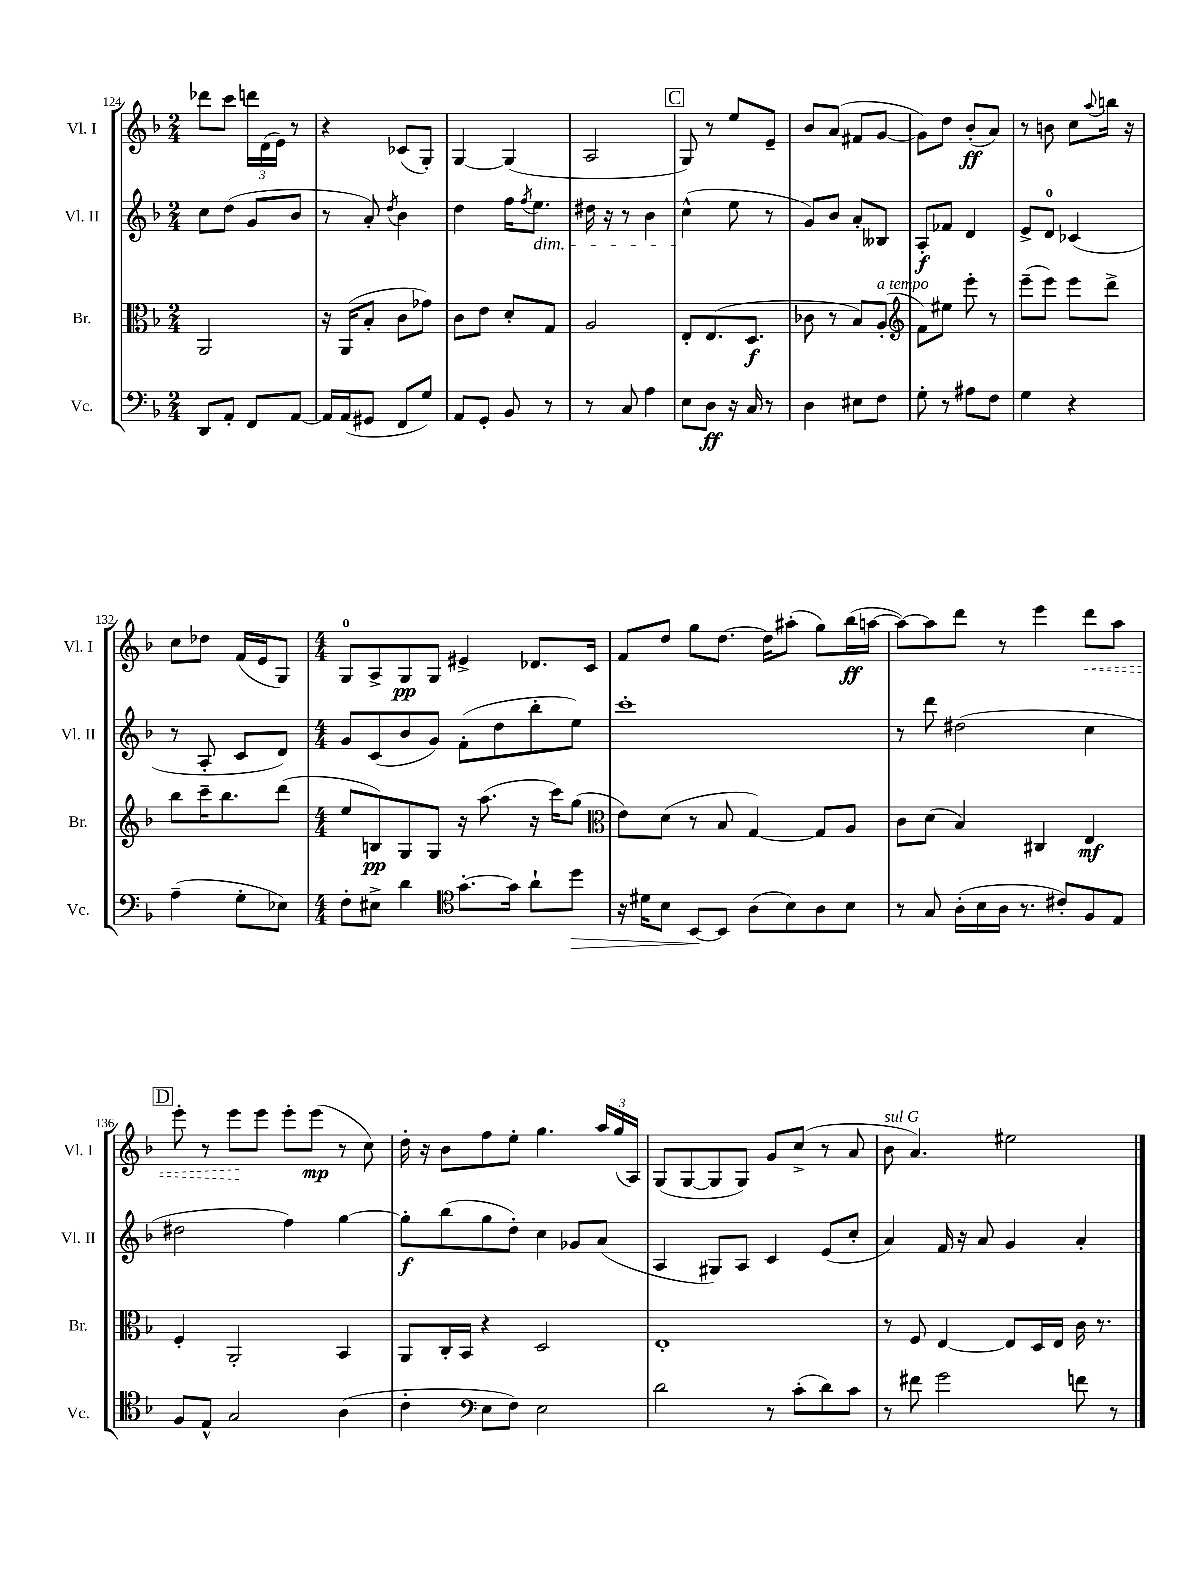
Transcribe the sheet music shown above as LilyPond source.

<<
\new StaffGroup <<
\new Staff = "s0" \with { instrumentName = "Vl. I" shortInstrumentName = "Vl. I" } {
    \clef treble \key f \major \numericTimeSignature \time 2/4
    des'''8 c'''8 \tuplet 3/2 { d'''16 d'16( e'16) } r8 |
    r4 ces'8( g8-.) |
    g4~ g4( |
    a2 |
    \mark \markup { \box "C" } g8) r8 e''8 e'8-- |
    bes'8 a'8( fis'8 g'8~ |
    g'8) d''8 bes'8-.\ff( a'8) |
    r8 b'8 c''8 \appoggiatura { a''8 } b''16 r16 |
    c''8 des''8 f'16( e'16 g8) |
    \numericTimeSignature \time 4/4 g8-0 a8-> g8\pp g8 eis'4-> des'8. c'16 |
    f'8 d''8 g''8 d''8.~ d''16 ais''8-.( g''8) bes''16\ff( a''16~ |
    a''8~) a''8 d'''8 r8 e'''4 \once \override Hairpin.style = #'dashed-line d'''8\< a''8 |
    \mark \markup { \box "D" } e'''8-. r8 e'''8\! e'''8 e'''8-. e'''8\mp( r8 c''8) |
    d''16-. r16 bes'8 f''8 e''8-. g''4. \tuplet 3/2 { a''16 g''16( a16) } |
    g8( g8~ g8 g8) g'8 c''8->( r8 a'8 |
    bes'8^\markup { \italic "sul G" } a'4.) eis''2 \bar "|." |
}
\new Staff = "s1" \with { instrumentName = "Vl. II" shortInstrumentName = "Vl. II" } {
    \clef treble \key f \major \numericTimeSignature \time 2/4
    c''8 d''8( g'8 bes'8 |
    r8 a'8-.) \acciaccatura { d''8 } bes'4 |
    d''4 f''16 \acciaccatura { f''8 } e''8.\dim |
    dis''16 r16 r8 bes'4 |
    \mark \markup { \box "C" } c''4-^\!( e''8 r8 |
    g'8) bes'8 a'8-. beses8 |
    a8-.\f fes'8 d'4 |
    e'8-> d'8-0 ces'4( |
    r8 a8-. c'8 d'8) |
    \numericTimeSignature \time 4/4 g'8 c'8( bes'8 g'8) f'8-.( d''8 bes''8-. e''8) |
    c'''1-. |
    r8 d'''8 dis''2( c''4 |
    \mark \markup { \box "D" } dis''2 f''4) g''4~ |
    g''8-.\f bes''8( g''8 d''8-.) c''4 ges'8 a'8( |
    a4 gis8) a8 c'4 e'8( c''8-. |
    a'4) f'16 r16 a'8 g'4 a'4-. \bar "|." |
}
\new Staff = "s2" \with { instrumentName = "Br." shortInstrumentName = "Br." } {
    \clef alto \key f \major \numericTimeSignature \time 2/4
    a,2 |
    r16 a,16( bes8-. c'8 ges'8) |
    c'8 e'8 d'8-. g8 |
    a2 |
    \mark \markup { \box "C" } e8-. e8.( d8.\f |
    ces'8 r8 bes8) a8-.^\markup { \italic "a tempo" }( |
    \clef treble f'8) eis''8 e'''8-. r8 |
    e'''8--( e'''8) e'''8 d'''8-> |
    bes''8 c'''16-- bes''8. d'''8( |
    \numericTimeSignature \time 4/4 e''8 b8\pp) g8 g8 r16 a''8.( r16 c'''16) g''8( |
    \clef alto e'8) d'8( r8 bes8 g4~) g8 a8 |
    c'8 d'8( bes4) cis4 e4\mf |
    \mark \markup { \box "D" } f4-. a,2-. bes,4 |
    a,8 c16-. bes,16 r4 d2 |
    e1-. |
    r8 f8 e4~ e8 d16 e16 c'16 r8. \bar "|." |
}
\new Staff = "s3" \with { instrumentName = "Vc." shortInstrumentName = "Vc." } {
    \clef bass \key f \major \numericTimeSignature \time 2/4
    d,8 a,8-. f,8 a,8~ |
    a,16 a,16( gis,8 f,8 g8) |
    a,8 g,8-. bes,8 r8 |
    r8 c8 a4 |
    \mark \markup { \box "C" } e8 d8\ff r16 c16 r8 |
    d4 eis8 f8 |
    g8-. r8 ais8 f8 |
    g4 r4 |
    a4--( g8-. ees8) |
    \numericTimeSignature \time 4/4 f8-. eis8-> d'4 \clef tenor g'8.~-. g'16 a'8-! d''8\> |
    r16 dis'16 bes8 bes,8~\! bes,8 a8( bes8) a8 bes8 |
    r8 g8 a16-.( bes16 a16 r8. cis'8-.) f8 e8 |
    \mark \markup { \box "D" } f8 e8-^ g2 a4( |
    c'4-. \clef bass e8 f8) e2 |
    d'2 r8 c'8-.( d'8) c'8 |
    r8 fis'8 g'2 f'8 r8 \bar "|." |
}
>>
>>
\layout { \context { \Score currentBarNumber = #124 } }
